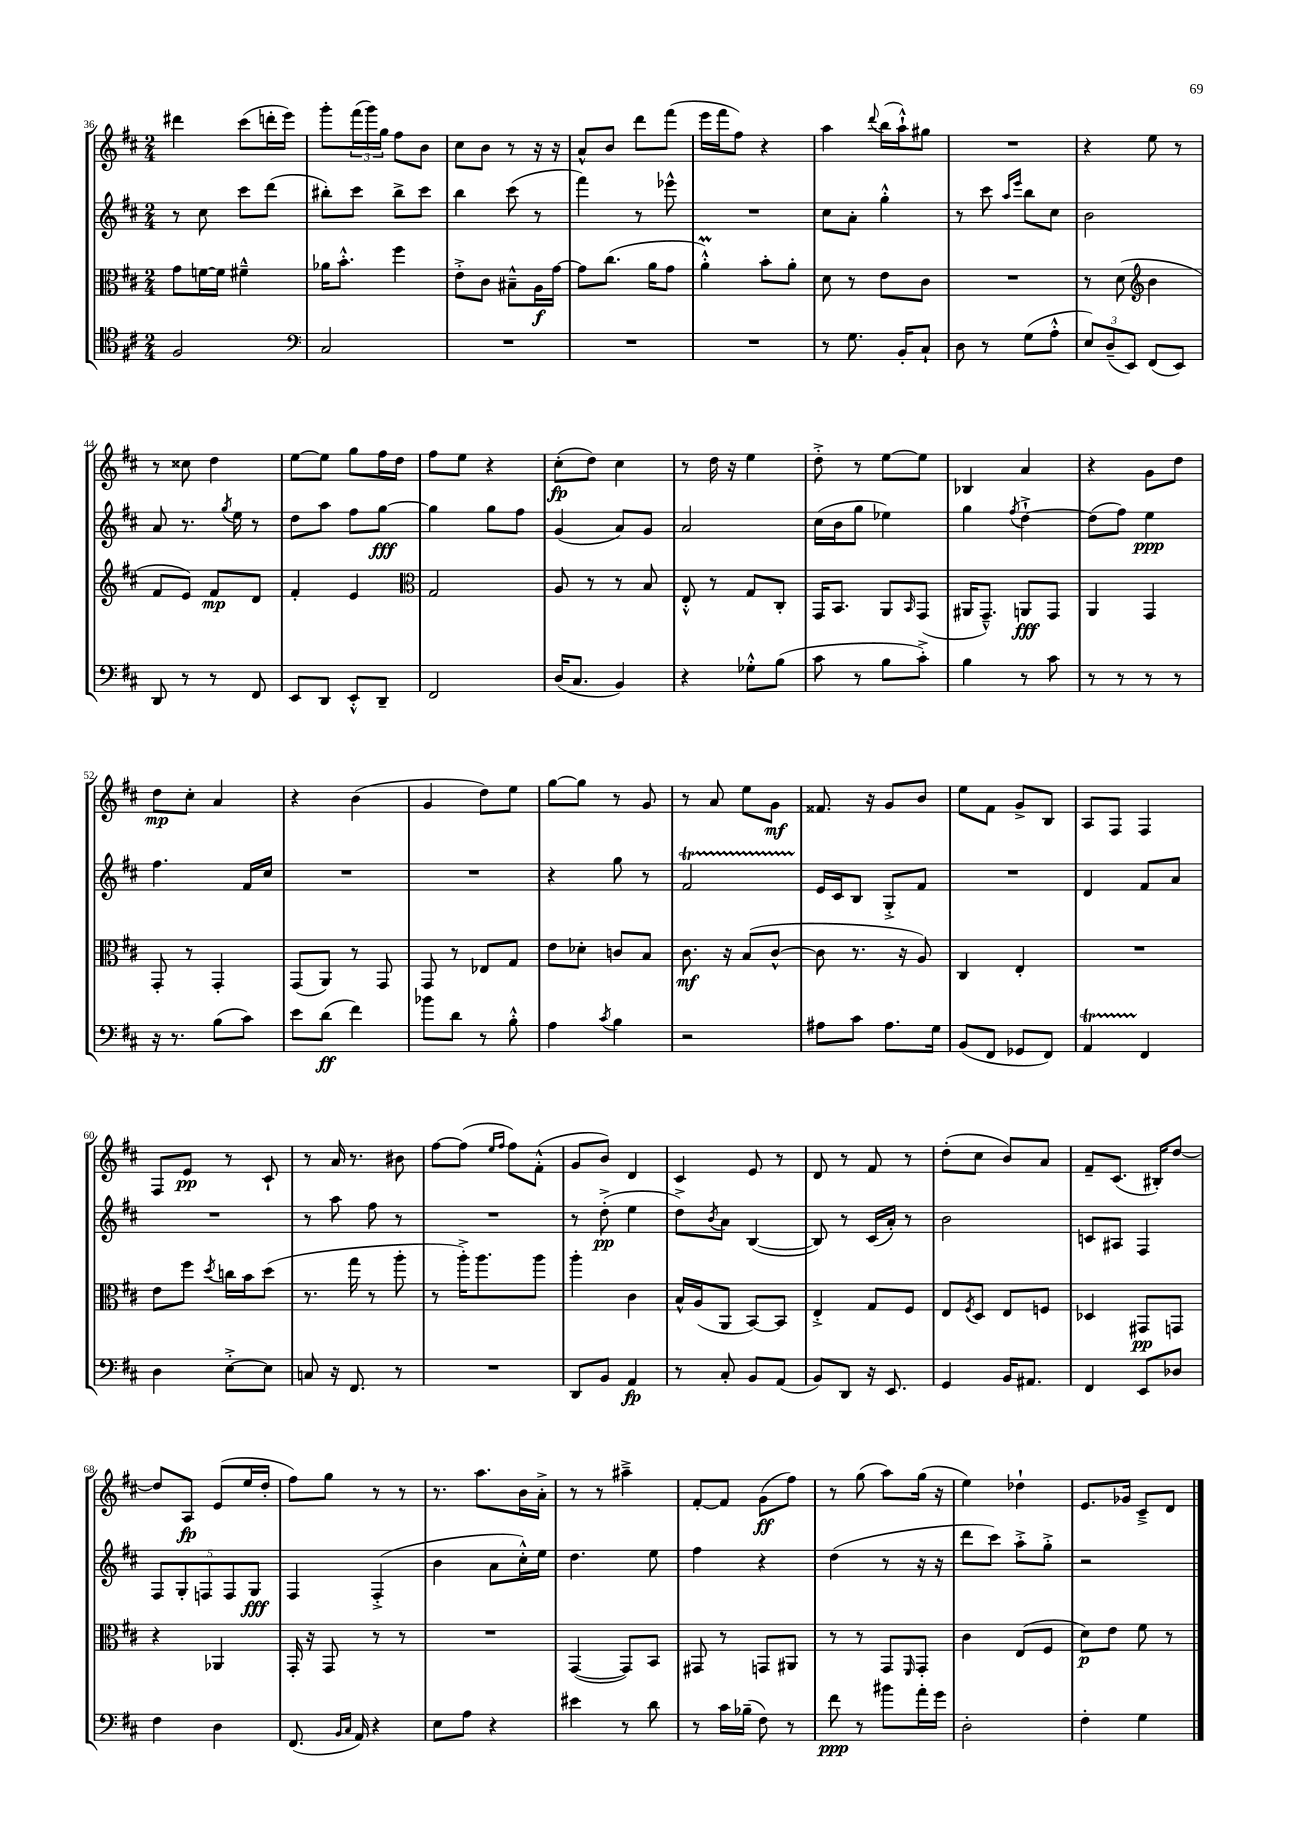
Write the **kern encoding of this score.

**kern	**dynam	**kern	**dynam	**kern	**dynam	**kern	**dynam
*part4	*part4	*part3	*part3	*part2	*part2	*part1	*part1
*staff4	*staff4	*staff3	*staff3	*staff2	*staff2	*staff1	*staff1
*clefC4	*	*clefC3	*	*clefG2	*	*clefG2	*
*k[f#c#]	*	*k[f#c#]	*	*k[f#c#]	*	*k[f#c#]	*
*M2/4	*	*M2/4	*	*M2/4	*	*M2/4	*
=36	=36	=36	=36	=36	=36	=36	=36
2F#/	.	8g\L	.	8r	.	4ddd#X\	.
.	.	[16fn\L	.	8cc#\	.	.	.
.	.	16f\JJ]	.	.	.	.	.
.	.	4f#X~^^\	.	8ccc#\L	.	(8ccc#\L	.
.	.	.	.	(8ddd\J	.	16dddn'\L	.
.	.	.	.	.	.	16eee\JJ)	.
=37	=37	=37	=37	=37	=37	=37	=37
*clefF4	*	*	*	*	*	*	*
2C#/	.	16a-X\KL	.	8bb#X'\L)	.	8ggg'\L	.
.	.	8.b'^^\J	.	.	.	.	.
.	.	.	.	8ccc#\J	.	(24fff#\L	.
.	.	.	.	.	.	24ggg\)	.
.	.	.	.	.	.	24gg\JJ	.
.	.	4ff#\	.	8bb#^\L	.	8ff#\L	.
.	.	.	.	8ccc#\J	.	8b\J	.
=38	=38	=38	=38	=38	=38	=38	=38
2r	.	8e'^\L	.	4bb\	.	8cc#\L	.
.	.	8c#\J	.	.	.	8b\J	.
.	.	8B#X~^^\L	.	(8ccc#\	.	8r	.
.	.	16A\L	f	8r	.	16r	.
.	.	[16g\JJ	.	.	.	16r	.
=39	=39	=39	=39	=39	=39	=39	=39
2r	.	8g\L]	.	4fff#\)	.	8a^^/L	.
.	.	(8.cc#\J	.	.	.	8b/J	.
.	.	.	.	8r	.	8ddd\L	.
.	.	16a\KL	.	.	.	.	.
.	.	8g\J	.	8eee-X^^\	.	(8fff#\J	.
=40	=40	=40	=40	=40	=40	=40	=40
2r	.	4aM'^^\)	.	2r	.	16eee\LL	.
.	.	.	.	.	.	16fff#\J	.
.	.	.	.	.	.	8ff#\J)	.
.	.	8b'\L	.	.	.	4r	.
.	.	8a'\J	.	.	.	.	.
=41	=41	=41	=41	=41	=41	=41	=41
8r	.	8d\	.	8cc#\L	.	4aa\	.
8.G\	.	8r	.	8a'\J	.	.	.
.	.	.	.	.	.	8qqddd/	.
.	.	8e\L	.	4gg'^^\	.	(16bb\LL	.
16BB'/KL	.	.	.	.	.	16aa`^^\J)	.
8C#`/J	.	8c#\J	.	.	.	8gg#X\J	.
=42	=42	=42	=42	=42	=42	=42	=42
8D\	.	2r	.	8r	.	2r	.
8r	.	.	.	8ccc#\	.	.	.
.	.	.	.	16qqaa/LL	.	.	.
.	.	.	.	16qqeee/JJ	.	.	.
(8G\L	.	.	.	8bb\L	.	.	.
8A'^^\J	.	.	.	8cc#\J	.	.	.
=43	=43	=43	=43	=43	=43	=43	=43
12E/L)	.	8r	.	2b\	.	4r	.
(12D~/	.	.	.	.	.	.	.
.	.	(8d\	.	.	.	.	.
12EE/J)	.	.	.	.	.	.	.
*	*	*clefG2	*	*	*	*	*
(8FF#/L	.	4b\	.	.	.	8ee\	.
8EE/J)	.	.	.	.	.	8r	.
!!LO:LB:g=z
=44	=44	=44	=44	=44	=44	=44	=44
8DD/	.	8f#/L	.	8a/	.	8r	.
8r	.	8e/J)	.	8.r	.	8cc##X\	.
8r	.	8f#/L	mp	.	.	4dd\	.
.	.	.	.	8qgg/	.	.	.
.	.	.	.	16ee\	.	.	.
8FF#/	.	8d/J	.	8r	.	.	.
=45	=45	=45	=45	=45	=45	=45	=45
8EE/L	.	4f#'/	.	8dd\L	.	[8ee\L	.
8DD/J	.	.	.	8aa\J	.	8ee\J]	.
8EE'^^/L	.	4e/	.	8ff#\L	.	8gg\L	.
8DD~/J	.	.	.	[8gg\J	fff	16ff#\L	.
.	.	.	.	.	.	16dd\JJ	.
=46	=46	=46	=46	=46	=46	=46	=46
*	*	*clefC3	*	*	*	*	*
2FF#/	.	2G/	.	4gg\]	.	8ff#\L	.
.	.	.	.	.	.	8ee\J	.
.	.	.	.	8gg\L	.	4r	.
.	.	.	.	8ff#\J	.	.	.
=47	=47	=47	=47	=47	=47	=47	=47
(16D/KL	.	8A/	.	(4g/	.	(8cc#'\L	fp
8.C#/J	.	.	.	.	.	.	.
.	.	8r	.	.	.	8dd\J)	.
4BB/)	.	8r	.	8a/L)	.	4cc#\	.
.	.	8B/	.	8g/J	.	.	.
=48	=48	=48	=48	=48	=48	=48	=48
4r	.	8E'^^/	.	2a/	.	8r	.
.	.	8r	.	.	.	16dd\	.
.	.	.	.	.	.	16r	.
8G-X'^^\L	.	8G/L	.	.	.	4ee\	.
(8B\J	.	8C#'/J	.	.	.	.	.
=49	=49	=49	=49	=49	=49	=49	=49
8c#\	.	16GG/KL	.	(16cc#\LL	.	8dd'^\	.
.	.	8.BB/J	.	16b\J	.	.	.
8r	.	.	.	8gg\J	.	8r	.
8B\L	.	8AA/L	.	4ee-X\)	.	[8ee\L	.
.	.	16qqBB/	.	.	.	.	.
8c#'^\J)	.	(8GG/J	.	.	.	8ee\J]	.
=50	=50	=50	=50	=50	=50	=50	=50
4B\	.	16AA#X/KL	.	4gg\	.	4B-X/	.
.	.	8.GG~^^/J)	.	.	.	.	.
.	.	.	.	8qff#/	.	.	.
8r	.	8AAn/L	fff	[4dd`^\	.	4a/	.
8c#\	.	8GG/J	.	.	.	.	.
=51	=51	=51	=51	=51	=51	=51	=51
8r	.	4AA/	.	(8dd\L]	.	4r	.
8r	.	.	.	8ff#\J)	.	.	.
8r	.	4GG/	.	4ee\	ppp	8g\L	.
8r	.	.	.	.	.	8dd\J	.
!!LO:LB:g=z
=52	=52	=52	=52	=52	=52	=52	=52
16r	.	8GG'/	.	4.ff#\	.	8dd\L	mp
8.r	.	.	.	.	.	.	.
.	.	8r	.	.	.	8cc#'\J	.
(8B\L	.	4GG'/	.	.	.	4a/	.
8c#\J)	.	.	.	16f#/LL	.	.	.
.	.	.	.	16cc#/JJ	.	.	.
=53	=53	=53	=53	=53	=53	=53	=53
8e\L	.	(8GG/L	.	2r	.	4r	.
(8d\J	ff	8AA/J)	.	.	.	.	.
4f#\)	.	8r	.	.	.	(4b\	.
.	.	8GG/	.	.	.	.	.
=54	=54	=54	=54	=54	=54	=54	=54
8b-X\L	.	8GG/	.	2r	.	4g/	.
8d\J	.	8r	.	.	.	.	.
8r	.	8E-X/L	.	.	.	8dd\L)	.
8B'^^\	.	8G/J	.	.	.	8ee\J	.
=55	=55	=55	=55	=55	=55	=55	=55
4A\	.	8e\L	.	4r	.	[8gg\L	.
.	.	8d-X'\J	.	.	.	8gg\J]	.
8qc#/	.	.	.	.	.	.	.
4B\	.	8cn/L	.	8gg\	.	8r	.
.	.	8B/J	.	8r	.	8g/	.
=56	=56	=56	=56	=56	=56	=56	=56
2r	.	8.c#\	mf	2f#t/	.	8r	.
.	.	.	.	.	.	8a/	.
.	.	16r	.	.	.	.	.
.	.	(8B/L	.	.	.	8ee\L	.
.	.	[8c#^^/J	.	.	.	8g\J	mf
=57	=57	=57	=57	=57	=57	=57	=57
8A#X\L	.	8c#\]	.	16e/LL	.	8.f##X/	.
.	.	.	.	16c#/J	.	.	.
8c#\J	.	8.r	.	8B/J	.	.	.
.	.	.	.	.	.	16r	.
8.A#\L	.	.	.	8G'^/L	.	8g/L	.
.	.	16r	.	.	.	.	.
.	.	8A/)	.	8f#/J	.	8b/J	.
16G\Jk	.	.	.	.	.	.	.
=58	=58	=58	=58	=58	=58	=58	=58
(8BB/L	.	4C#/	.	2r	.	8ee\L	.
8FF#/J	.	.	.	.	.	8f#\J	.
8GG-X/L	.	4E'/	.	.	.	8g^/L	.
8FF#/J)	.	.	.	.	.	8B/J	.
=59	=59	=59	=59	=59	=59	=59	=59
4AAT/	.	2r	.	4d/	.	8A/L	.
.	.	.	.	.	.	8F#/J	.
4FF#/	.	.	.	8f#/L	.	4F#/	.
.	.	.	.	8a/J	.	.	.
!!LO:LB:g=z
=60	=60	=60	=60	=60	=60	=60	=60
4D\	.	8e\L	.	2r	.	8F#/L	.
.	.	8ff#\J	.	.	.	8e/J	pp
.	.	8qdd/	.	.	.	.	.
[8E'^\L	.	16ccn\LL	.	.	.	8r	.
.	.	16b\J	.	.	.	.	.
8E\J]	.	(8dd\J	.	.	.	8c#`/	.
=61	=61	=61	=61	=61	=61	=61	=61
8Cn/	.	8.r	.	8r	.	8r	.
16r	.	.	.	8aa\	.	16a/	.
8.FF#/	.	16gg\	.	.	.	8.r	.
.	.	8r	.	8ff#\	.	.	.
8r	.	8aa'\	.	8r	.	8b#X\	.
=62	=62	=62	=62	=62	=62	=62	=62
2r	.	8r	.	2r	.	[8ff#\L	.
.	.	16aa'^\KL)	.	.	.	(8ff#\J]	.
.	.	8.aa\	.	.	.	.	.
.	.	.	.	.	.	16qqee/LL	.
.	.	.	.	.	.	16qqff#/JJ	.
.	.	.	.	.	.	8ff#\L)	.
.	.	8aa\J	.	.	.	(8f#'^^\J	.
=63	=63	=63	=63	=63	=63	=63	=63
8DD/L	.	4aa'\	.	8r	.	8g/L	.
8BB/J	.	.	.	(8dd'^\	pp	8b/J)	.
4AA/	fp	4c#\	.	4ee\	.	4d/	.
=64	=64	=64	=64	=64	=64	=64	=64
8r	.	16B^^/LL	.	8dd^\L)	.	4c#/	.
.	.	(16A/J	.	.	.	.	.
.	.	.	.	8qb/	.	.	.
8C#'/	.	8AA/J	.	8a\J	.	.	.
8BB/L	.	[8BB/L)	.	([4B/	.	8e/	.
(8AA/J	.	8BB/J]	.	.	.	8r	.
=65	=65	=65	=65	=65	=65	=65	=65
8BB/L)	.	4E'^/	.	8B/])	.	8d/	.
8DD/J	.	.	.	8r	.	8r	.
16r	.	8G/L	.	(16c#/LL	.	8f#/	.
8.EE/	.	.	.	16a'/JJ)	.	.	.
.	.	8F#/J	.	8r	.	8r	.
=66	=66	=66	=66	=66	=66	=66	=66
4GG/	.	8E/L	.	2b\	.	(8dd'\L	.
.	.	8qF#/	.	.	.	.	.
.	.	8D/J	.	.	.	8cc#\J	.
16BB/KL	.	8E/L	.	.	.	8b/L)	.
8.AA#X/J	.	.	.	.	.	.	.
.	.	8Fn/J	.	.	.	8a/J	.
=67	=67	=67	=67	=67	=67	=67	=67
4FF#/	.	4D-X/	.	8cn/L	.	8f#~/L	.
.	.	.	.	8A#X/J	.	(8.c#/J	.
8EE/L	.	8GG#X/L	pp	4F#/	.	.	.
.	.	.	.	.	.	16B#X'/KL)	.
8D-X/J	.	8GGn/J	.	.	.	[8dd/J	.
!!LO:LB:g=z
=68	=68	=68	=68	=68	=68	=68	=68
4F#\	.	4r	.	10F#/L	.	8dd/L]	.
.	.	.	.	10G'/	.	.	.
.	.	.	.	.	.	8A/J	fp
.	.	.	.	10Fn/	.	.	.
4D\	.	4AA-X/	.	.	.	(8e/L	.
.	.	.	.	10F/	.	.	.
.	.	.	.	.	.	16ee/L	.
.	.	.	.	10G/J	fff	.	.
.	.	.	.	.	.	16dd'/JJ	.
=69	=69	=69	=69	=69	=69	=69	=69
(8.FF#/	.	16GG'/	.	4F#/	.	8ff#\L)	.
.	.	16r	.	.	.	.	.
.	.	8GG/	.	.	.	8gg\J	.
16qqBB/LL	.	.	.	.	.	.	.
16qqC#/JJ	.	.	.	.	.	.	.
16AA/)	.	.	.	.	.	.	.
4r	.	8r	.	(4F#'^/	.	8r	.
.	.	8r	.	.	.	8r	.
=70	=70	=70	=70	=70	=70	=70	=70
8E\L	.	2r	.	4b\	.	8.r	.
8A\J	.	.	.	.	.	.	.
.	.	.	.	.	.	8.aa\L	.
4r	.	.	.	8a\L	.	.	.
.	.	.	.	16cc#'^^\L)	.	16b\L	.
.	.	.	.	16ee\JJ	.	16a'^\JJ	.
=71	=71	=71	=71	=71	=71	=71	=71
4e#X\	.	([4GG/	.	4.dd\	.	8r	.
.	.	.	.	.	.	8r	.
8r	.	8GG/L])	.	.	.	4aa#X~^\	.
8d\	.	8BB/J	.	8ee\	.	.	.
=72	=72	=72	=72	=72	=72	=72	=72
8r	.	8GG#X/	.	4ff#\	.	[8f#'/L	.
16c#\LL	.	8r	.	.	.	8f#/J]	.
(16B-X~\JJ	.	.	.	.	.	.	.
8F#\)	.	8GGn/L	.	4r	.	(8g\L	ff
8r	.	8AA#X/J	.	.	.	8ff#\J)	.
=73	=73	=73	=73	=73	=73	=73	=73
8f#\	ppp	8r	.	(4dd\	.	8r	.
8r	.	8r	.	.	.	(8gg\	.
8b#X\L	.	8GG/L	.	8r	.	8aa\L)	.
.	.	16qqFF#/	.	.	.	.	.
16a'\L	.	8GG'/J	.	16r	.	(16gg\Jk	.
16g\JJ	.	.	.	16r	.	16r	.
=74	=74	=74	=74	=74	=74	=74	=74
2D'\	.	4c#\	.	8ddd\L	.	4ee\)	.
.	.	.	.	8ccc#\J)	.	.	.
.	.	(8E/L	.	8aa'^\L	.	4dd-X`\	.
.	.	8F#/J	.	8gg'^\J	.	.	.
=75	=75	=75	=75	=75	=75	=75	=75
4F#'\	.	8d\L)	p	2r	.	8.e/L	.
.	.	8e\J	.	.	.	.	.
.	.	.	.	.	.	16g-X/Jk	.
4G\	.	8f#\	.	.	.	8c#~^/L	.
.	.	8r	.	.	.	8d/J	.
==	==	==	==	==	==	==	==
*-	*-	*-	*-	*-	*-	*-	*-
